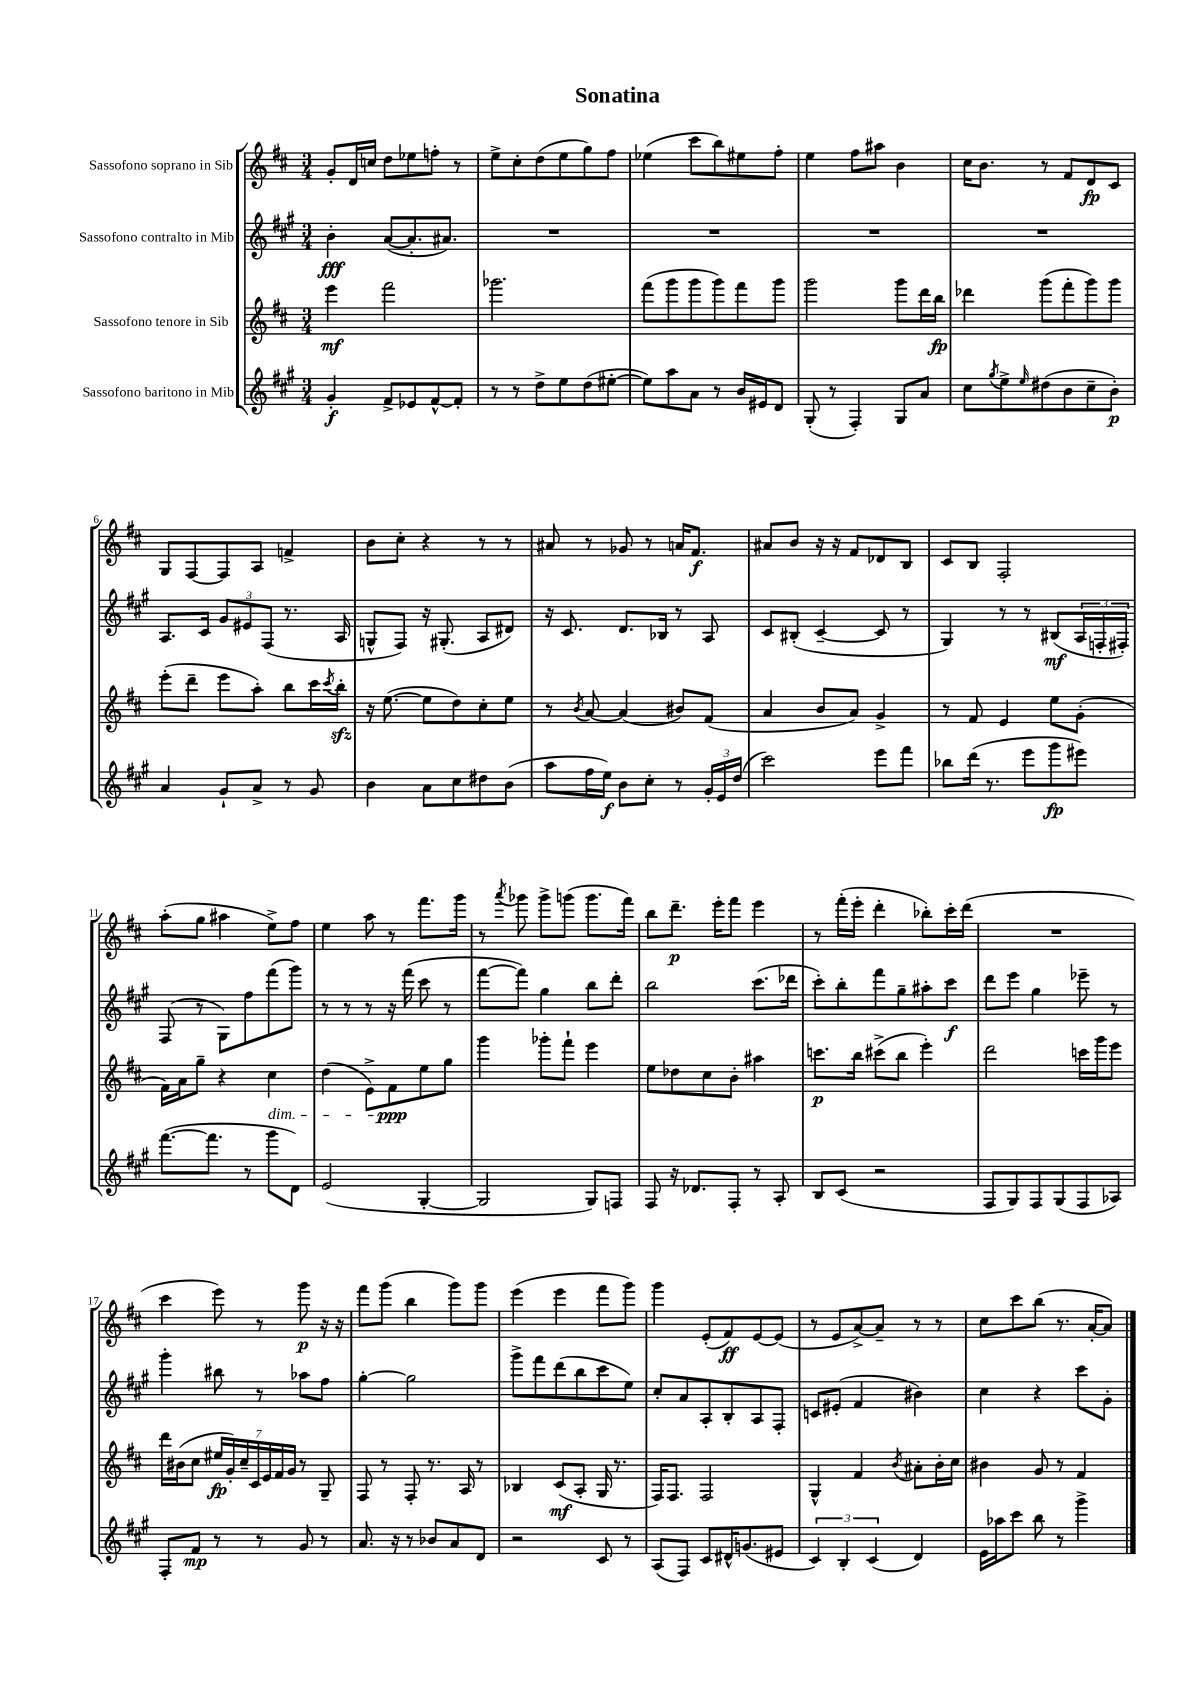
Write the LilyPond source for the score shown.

\header { title = "Sonatina" }
<<
\new StaffGroup <<
\new Staff = "s0" \with { instrumentName = "Sassofono soprano in Sib" } {
    \clef treble \key d \major \numericTimeSignature \time 3/4
    g'8-. d'16 c''16 d''8 ees''8 f''8-. r8 |
    e''8-> cis''8-. d''8( e''8 g''8) fis''8 |
    ees''4( cis'''8 b''8) eis''8 fis''8-. |
    e''4 fis''8 ais''8 b'4 |
    cis''16 b'8. r8 fis'8 d'8\fp cis'8 |
    g8 fis8~ fis8 a8 f'4-> |
    b'8 cis''8-. r4 r8 r8 |
    ais'8 r8 ges'8 r8 a'16 fis'8.\f |
    ais'8 b'8 r16 r16 fis'8 des'8 b8 |
    cis'8 b8 fis2-. |
    a''8-.( g''8 ais''4 e''8->) fis''8 |
    e''4 a''8 r8 fis'''8. g'''16 |
    r8 \acciaccatura { a'''8 } ges'''8 ges'''8-> g'''8( g'''8. fis'''16) |
    b''8 d'''8.--\p e'''16-. fis'''8 e'''4 |
    r8 fis'''16-.( e'''16-. d'''4-. bes''8-.) cis'''16-. d'''16( |
    R2. |
    cis'''4 e'''8) r8 g'''8\p r16 r16 |
    fis'''8 g'''8( b''4 g'''8) g'''8 |
    e'''4( e'''4 fis'''8 g'''8) |
    g'''4 e'8-.( fis'8\ff) e'8~ e'8( |
    r8 e'8 a'8~->) a'8-- r8 r8 |
    cis''8 cis'''8 b''8( r8. a'16~-. a'8) \bar "|." |
}
\new Staff = "s1" \with { instrumentName = "Sassofono contralto in Mib" } {
    \clef treble \key a \major \numericTimeSignature \time 3/4
    b'4-.\fff a'8~( a'8.-. ais'8.) |
    R2. |
    R2. |
    R2. |
    R2. |
    a8. cis'16 \tuplet 3/2 { gis'8 eis'8 fis8( } r8. a16 |
    g8-^ fis8) r16 gis8.-.( a8 dis'8) |
    r16 cis'8. d'8. bes16 r8 a8 |
    cis'8 bis8-.( cis'4~-- cis'8 r8 |
    gis4) r8 r8 bis8\mf( \tuplet 3/2 { a16 f16-. fis16-.) } |
    fis8( r8 gis8) fis''8 fis'''8( gis'''8) |
    r8 r8 r8 r16 fis'''16( cis'''8 r8 |
    fis'''8~ fis'''8) gis''4 b''8 d'''8-. |
    b''2 cis'''8.( des'''16 |
    cis'''8-.) b''8-. fis'''8 gis''8-- ais''8-. cis'''8\f |
    d'''8 e'''8 gis''4 ees'''8-- r8 |
    gis'''4-. bis''8 r8 aes''8 fis''8 |
    gis''4~-. gis''2 |
    gis'''8-> fis'''8 d'''8( b''8 cis'''8 e''8) |
    cis''8-. a'8 a8-. b8-. a8 fis8-. |
    c'8 eis'8-.( fis'4 bis'4) |
    cis''4 r4 cis'''8 gis'8-. \bar "|." |
}
\new Staff = "s2" \with { instrumentName = "Sassofono tenore in Sib" } {
    \clef treble \key d \major \numericTimeSignature \time 3/4
    e'''4\mf fis'''2 |
    ges'''2. |
    fis'''8( g'''8 g'''8 g'''8) fis'''8 g'''8 |
    g'''2 g'''8 d'''16 b''16\fp |
    des'''4 g'''8( fis'''8-. g'''8) g'''8 |
    e'''8-.( d'''8-- e'''8 a''8-.) b''8 cis'''16 \acciaccatura { cis'''8 } b''16-.\sfz |
    r16 e''8.~( e''8 d''8) cis''8-. e''8 |
    r8 \acciaccatura { b'8 } a'8~ a'4( bis'8) fis'8( |
    a'4 b'8 a'8) g'4-> |
    r8 fis'8 e'4 e''8 g'8-.( |
    fis'16) a'16 g''8-- r4 cis''4\dim |
    d''4( e'8->) fis'8\ppp\! e''8 g''8 |
    g'''4 ges'''8-. fis'''8-! e'''4 |
    e''8 des''8 cis''8 b'8-. ais''4 |
    c'''8.\p b''16 cis'''8->( b''8 e'''4-.) |
    d'''2 c'''16 g'''16 e'''8 |
    d'''16 bis'16( cis''8 \tuplet 7/4 { eis''16\fp g'16-.) cis''16-- cis'16 e'16 fis'16 g'16 } r8 g8-- |
    fis8 r8 fis8-. r8. a16 r8 |
    bes4 cis'8\mf( a8-. g16 r8. |
    fis16) fis8. fis2 |
    g4-^ fis'4 \acciaccatura { b'8 } ais'8-. b'16-. cis''16 |
    bis'4 g'8 r8 fis'4 \bar "|." |
}
\new Staff = "s3" \with { instrumentName = "Sassofono baritono in Mib" } {
    \clef treble \key a \major \numericTimeSignature \time 3/4
    gis'4-.\f fis'8-> ees'8 fis'8~-^ fis'8-. |
    r8 r8 d''8-> e''8 d''8( eis''8~-. |
    eis''8) a''8 a'8 r8 b'16 eis'16 d'8 |
    gis8-.( r8 fis4-.) gis8 a'8 |
    cis''8 \acciaccatura { gis''8 } e''8-> \grace { e''16 } dis''8( b'8 cis''8-- b'8-.\p) |
    a'4 gis'8-! a'8-> r8 gis'8 |
    b'4 a'8 cis''8 dis''8 b'8( |
    a''8 fis''16 e''16\f) b'8 cis''8-. r8 \tuplet 3/2 { gis'16-. e'16 d''16( } |
    cis'''2) e'''8 fis'''8 |
    bes''8 d'''16( r8. e'''8 gis'''8\fp eis'''8) |
    fis'''8.~( fis'''8. r8 gis'''8 d'8) |
    e'2( gis4~-. |
    gis2 gis8) f8 |
    fis8 r16 des'8. fis8-. r8 a8-. |
    b8 cis'8( r2 |
    fis8 gis8) fis8 gis8( fis8 aes8) |
    fis8-. fis'8\mp r8 r8 gis'8 r8 |
    a'8. r16 r8 bes'8 a'8 d'8 |
    r2 cis'8 r8 |
    a8( fis8) cis'8 dis'16-^ g'8.( eis'8 |
    \tuplet 3/2 { cis'4) b4-. cis'4( } d'4) |
    e'16 aes''16 cis'''8 b''8 r8 gis'''4-> \bar "|." |
}
>>
>>
